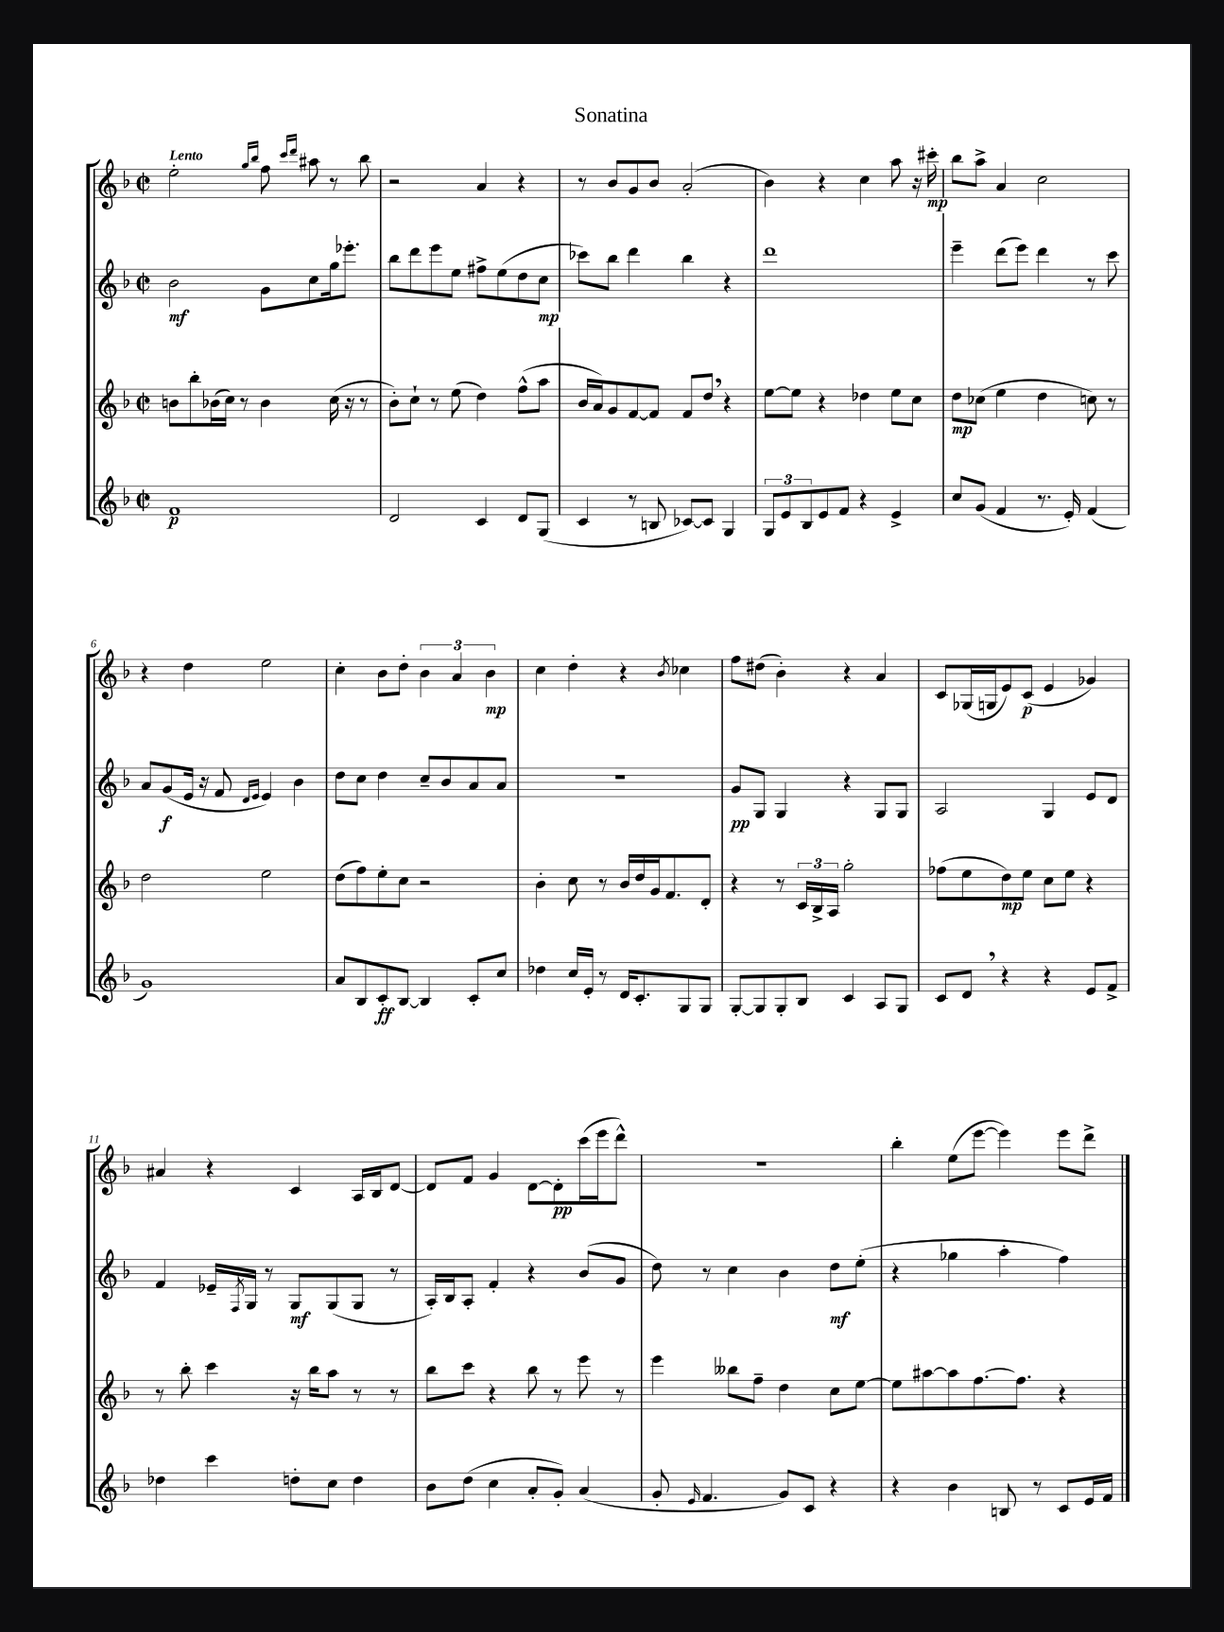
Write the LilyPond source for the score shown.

\header { title = "Sonatina" }
<<
\new StaffGroup <<
\new Staff = "s0" {
    \clef treble \key f \major \defaultTimeSignature \time 2/2 \tempo "Lento"
    e''2-. \grace { g''16 bes''16 } f''8 \grace { c'''16 d'''16 } ais''8 r8 bes''8 |
    r2 a'4 r4 |
    r8 bes'8 g'8 bes'8 a'2-.( |
    bes'4) r4 c''4 a''8 r16 cis'''16-.\mp |
    bes''8 a''8-> a'4 c''2 |
    r4 d''4 e''2 |
    c''4-. bes'8 d''8-. \tuplet 3/2 { bes'4 a'4 bes'4\mp } |
    c''4 d''4-. r4 \acciaccatura { bes'8 } ces''4 |
    f''8 dis''8( bes'4-.) r4 a'4 |
    c'8 ges16( g16 e'8) c'8\p( e'4 ges'4) |
    ais'4 r4 c'4 a16 bes16 d'8~ |
    d'8 f'8 g'4 d'8~ d'8-.\pp c'''16( e'''16 d'''8-^) |
    R1 |
    bes''4-. e''8( e'''8~ e'''4) e'''8 d'''8-> \bar "|." |
}
\new Staff = "s1" {
    \clef treble \key f \major \defaultTimeSignature \time 2/2
    bes'2\mf g'8 c''8 g''16 ees'''8.-. |
    bes''8 d'''8 e'''8 e''8 fis''8-> e''8( d''8 c''8\mp |
    ces'''8) bes''8 d'''4 bes''4 r4 |
    d'''1 |
    e'''4-- d'''8( e'''8) d'''4 r8 c'''8 |
    a'8 g'8\f( e'16 r16 f'8 \grace { d'16 e'16 } e'4) bes'4 |
    d''8 c''8 d''4 c''8-- bes'8 a'8 a'8 |
    r1 |
    g'8\pp g8 g4 r4 g8 g8 |
    a2 g4 e'8 d'8 |
    f'4 ees'16-- \acciaccatura { f8 } g16 r8 g8\mf g8( g8 r8 |
    a16-.) bes16 a8-. f'4-. r4 bes'8( g'8 |
    d''8) r8 c''4 bes'4 d''8\mf e''8-.( |
    r4 ges''4 a''4-. f''4) \bar "|." |
}
\new Staff = "s2" {
    \clef treble \key f \major \defaultTimeSignature \time 2/2
    b'8 bes''8-. bes'16( c''16) r8 bes'4 c''16( r16 r8 |
    bes'8-.) c''8-! r8 e''8( d''4) f''8-^( a''8 |
    bes'16 a'16) g'8 f'8~ f'8 f'8 d''8 \breathe r4 |
    e''8~ e''8 r4 des''4 e''8 c''8 |
    d''8\mp ces''8( e''4 d''4 c''8) r8 |
    d''2 e''2 |
    d''8( f''8) e''8-. c''8 r2 |
    bes'4-. c''8 r8 bes'16 d''16 g'16 f'8. d'8-. |
    r4 r8 \tuplet 3/2 { c'16 bes16-> a16 } g''2-. |
    fes''8( e''8 d''8\mp) e''8 c''8 e''8 r4 |
    r8 bes''8-. c'''4 r16 bes''16 a''8 r8 r8 |
    bes''8 c'''8 r4 bes''8 r8 e'''8 r8 |
    e'''4 beses''8 f''8-- d''4 c''8 e''8~ |
    e''8 ais''8~ ais''8 f''8.~ f''8. r4 \bar "|." |
}
\new Staff = "s3" {
    \clef treble \key f \major \defaultTimeSignature \time 2/2
    f'1\p |
    d'2 c'4 d'8 g8( |
    c'4 r8 b8 ces'8~) ces'8 g4 |
    \tuplet 3/2 { g8 e'8 bes8 } e'8 f'8 r4 e'4-> |
    c''8 g'8( f'4 r8. e'16-.) f'4( |
    g'1) |
    a'8 bes8 c'8-.\ff bes8~ bes4 c'8-. c''8 |
    des''4 c''16 e'16-. r8 d'16 c'8.-. g8 g8 |
    g8~-. g8 g8-. bes8 c'4 a8 g8 |
    c'8 d'8 \breathe r4 r4 e'8 f'8-> |
    des''4 c'''4 d''8-. c''8 d''4 |
    bes'8 d''8( c''4 a'8-. g'8-.) a'4( |
    g'8-. \grace { e'16 } f'4. g'8) c'8 r4 |
    r4 bes'4 b8 r8 c'8 e'16 f'16 \bar "|." |
}
>>
>>
